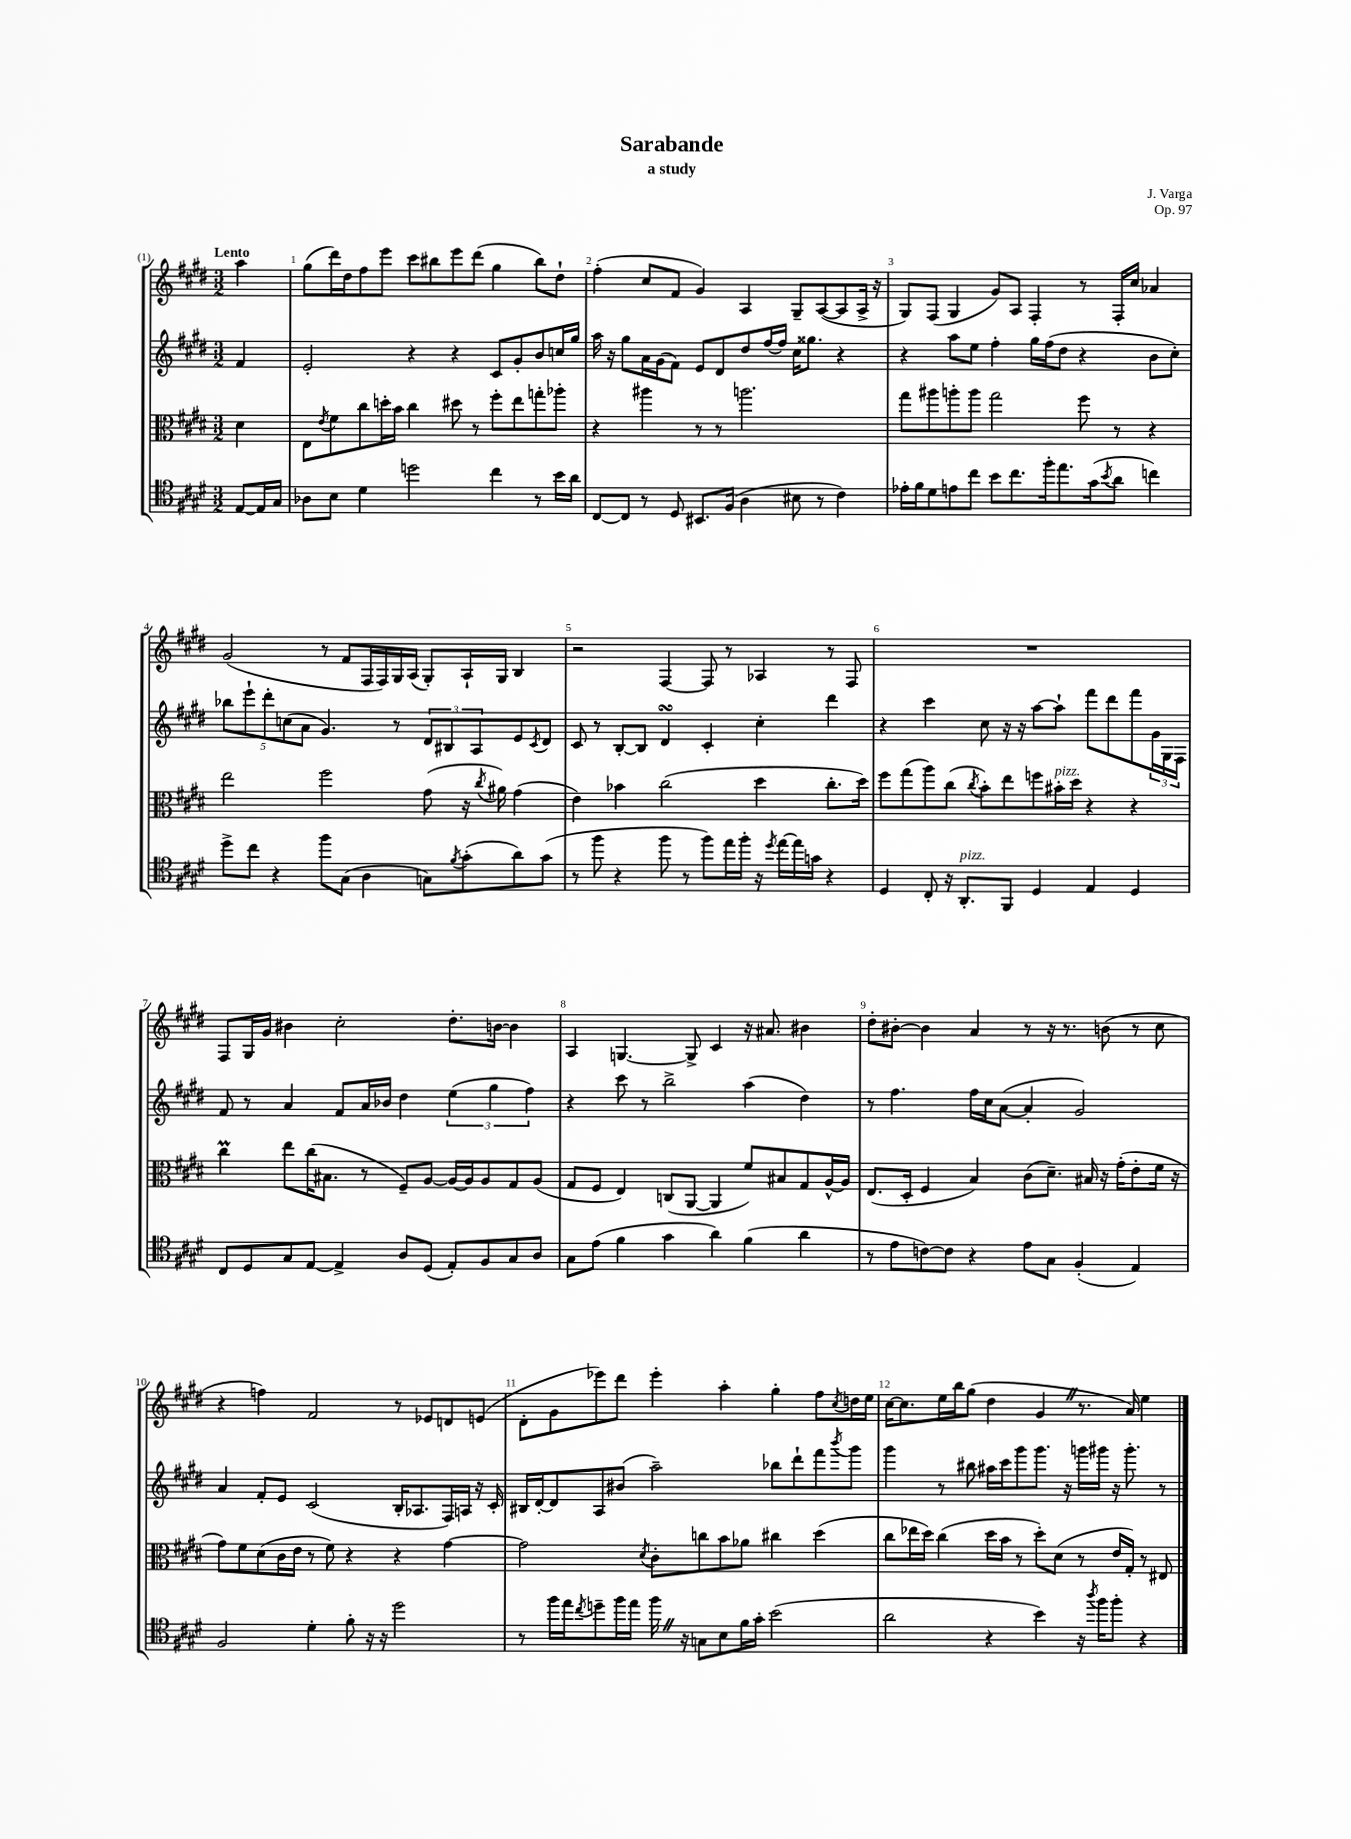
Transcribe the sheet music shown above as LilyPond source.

\header { title = "Sarabande" composer = "J. Varga" subtitle = "a study" opus = "Op. 97" }
<<
\new StaffGroup <<
\new Staff = "s0" {
    \clef treble \key e \major \numericTimeSignature \time 3/2 \partial 4 \tempo "Lento"
    a''4 |
    gis''8( dis'''16) dis''16 fis''8 e'''8 cis'''8 bis''8 e'''8 dis'''8( gis''4 bis''8) dis''8-! |
    fis''4-.( cis''8 fis'8 gis'4) a4 gis8-- a8~( a8 a16-> r16 |
    gis8) fis8( gis4 gis'8) a8 fis4-. r8 fis16-. cis''16 aes'4 |
    gis'2( r8 fis'8 fis16 fis16) gis16 a16( gis8-.) a16-! gis16 b4 |
    r2 fis4~ fis8 r8 aes4 r8 fis8 |
    R1. |
    fis8 gis16 gis'16 bis'4 cis''2-. dis''8.-. b'16~ b'4 |
    a4 g4.~ g8-> cis'4 r16 ais'8. bis'4 |
    dis''8-. bis'8~-. bis'4 a'4 r8 r16 r8. b'8( r8 cis''8 |
    r4 f''4) fis'2 r8 ees'8 d'8 e'8( |
    dis'8-. gis'8 ees'''8) dis'''8 ees'''4-. a''4-. gis''4-. fis''8 \acciaccatura { cis''8 } d''16 e''16 |
    cis''16~ cis''8. e''16 b''16 gis''8( dis''4 gis'4 \once \override BreathingSign.text = \markup { \musicglyph "scripts.caesura.straight" } \breathe r8. a'16) e''4 \bar "|." |
}
\new Staff = "s1" {
    \clef treble \key e \major \numericTimeSignature \time 3/2 \partial 4
    fis'4 |
    e'2-. r4 r4 cis'8 gis'8-. b'8 c''16 gis''16 |
    a''16 r16 gis''8 a'16 gis'16( fis'8) e'8 dis'8 dis''8 fis''16~ fis''16 cis''16 gisis''8. r4 |
    r4 a''8 e''8 fis''4-. gis''16 fis''16( dis''8 r4 b'8 cis''8-.) |
    \tuplet 5/4 { bes''8 e'''8-! dis'''8-. c''8( a'8 } gis'4.) r8 \tuplet 3/2 { dis'8 bis8 a8 } e'8 \acciaccatura { cis'8 } dis'8 |
    cis'8 r8 b8~-. b8 dis'4\turn cis'4-. cis''4-. dis'''4 |
    r4 cis'''4 cis''8 r16 r16 a''8~ a''8-! fis'''8 dis'''8 fis'''8 \tuplet 3/2 { gis'16 gis16 fis16 } |
    fis'8 r8 a'4 fis'8 a'16 bes'16 dis''4 \tuplet 3/2 { e''4( gis''4 fis''4) } |
    r4 cis'''8 r8 b''2-> a''4( dis''4) |
    r8 fis''4. fis''16 cis''16 a'8~( a'4-. gis'2) |
    a'4 fis'8-. e'8 cis'2( b16-. aes8. fis16) a16 r16 cis'16-. |
    bis16 dis'16~-. dis'8 a8 bis'8( a''2--) bes''8 dis'''8-! fis'''8 \acciaccatura { b'''8 } gis'''8 |
    gis'''4 r8 bis''8 ais''16 cis'''16 gis'''8 gis'''8. r16 g'''16 gis'''16 r16 gis'''8.-. r8 \bar "|." |
}
\new Staff = "s2" {
    \clef alto \key e \major \numericTimeSignature \time 3/2 \partial 4
    dis'4 |
    e8 \acciaccatura { e'8 } fis'8 cis''8 d''16-. b'16 cis''4 dis''8 r8 fis''8-. e''8 g''8-. aes''8-. |
    r4 ais''4 r8 r8 a''2. |
    gis''8 ais''8 a''8-. a''8 gis''2 fis''8 r8 r4 |
    e''2 fis''2 gis'8( r16 \acciaccatura { cis''8 } ais'16) gis'4( |
    e'4) bes'4 cis''2( dis''4 cis''8.-. dis''16) |
    fis''8 gis''8( a''8) cis''8( \acciaccatura { cis''8 } b'8-.) e''8 f''8 bis'16-.^\markup { \italic "pizz." } dis''16 r4 r4 |
    cis''4\prall e''8 cis''16( bis8. r8 fis8--) a8~ a16~ a16 a8 gis8 a8( |
    gis8 fis8 e4) c8( a,8~ a,4 fis'8) bis8 gis8 a16~-^ a16 |
    e8.( dis16-. fis4 b4) cis'8( dis'8.--) bis16 r16 gis'16-.( e'8-. fis'16 r16 |
    gis'8) fis'8 dis'8( cis'16 e'16 r8 fis'8) r4 r4 gis'4~ |
    gis'2 \acciaccatura { dis'8 } cis'8-. c''8 b'8 aes'8 cis''4 dis''4( |
    cis''8 ees''16 dis''16) cis''4( dis''16 b'16 r8 dis''8-.) dis'8( r8 e'16 gis16-.) r8 eis8 \bar "|." |
}
\new Staff = "s3" {
    \clef tenor \key e \major \numericTimeSignature \time 3/2 \partial 4
    e8~ e16 gis16 |
    aes8 b8 dis'4 d''2 cis''4 r8 b'16 a'16 |
    cis8~ cis8 r8 dis8 bis,8. fis16( a4 bis8 r8 cis'4) |
    ees'16-. fis'16 dis'8 e'8 cis''8 b'8 cis''8. fis''16-. e''8. gis'16( \acciaccatura { b'8 } a'8 c''4) |
    dis''8-> cis''8 r4 fis''8 gis8( a4 g8) \acciaccatura { fis'8 } gis'8-.( a'8) gis'8( |
    r8 fis''8 r4 fis''8 r8 fis''8) e''16 fis''16-. r16 \acciaccatura { dis''8 } e''16~ e''16 g'16 r4 |
    dis4 cis8-. r16 a,8.-.^\markup { \italic "pizz." } fis,8 dis4 e4 dis4 |
    cis8 dis8 gis8 e8~ e4-> a8 dis8( e8-.) fis8 gis8 a8 |
    gis8 e'8( fis'4 gis'4 a'4) fis'4( a'4 |
    r8 e'8 c'8~) c'8 r4 e'8 gis8 fis4-.( e4) |
    fis2 dis'4-. fis'8-. r16 r16 dis''2 |
    r8 fis''16 e''16 \acciaccatura { cis''8 } d''8-- fis''16 e''16 fis''16 \once \override BreathingSign.text = \markup { \musicglyph "scripts.caesura.straight" } \breathe r16 g8 b8 fis'16 gis'16-. b'2( |
    a'2 r4 b'4) r16 \acciaccatura { a''8 } fis''16 fis''8-. r4 \bar "|." |
}
>>
>>
\layout { \context { \Score \override BarNumber.break-visibility = ##(#f #t #t) barNumberVisibility = #all-bar-numbers-visible } }
